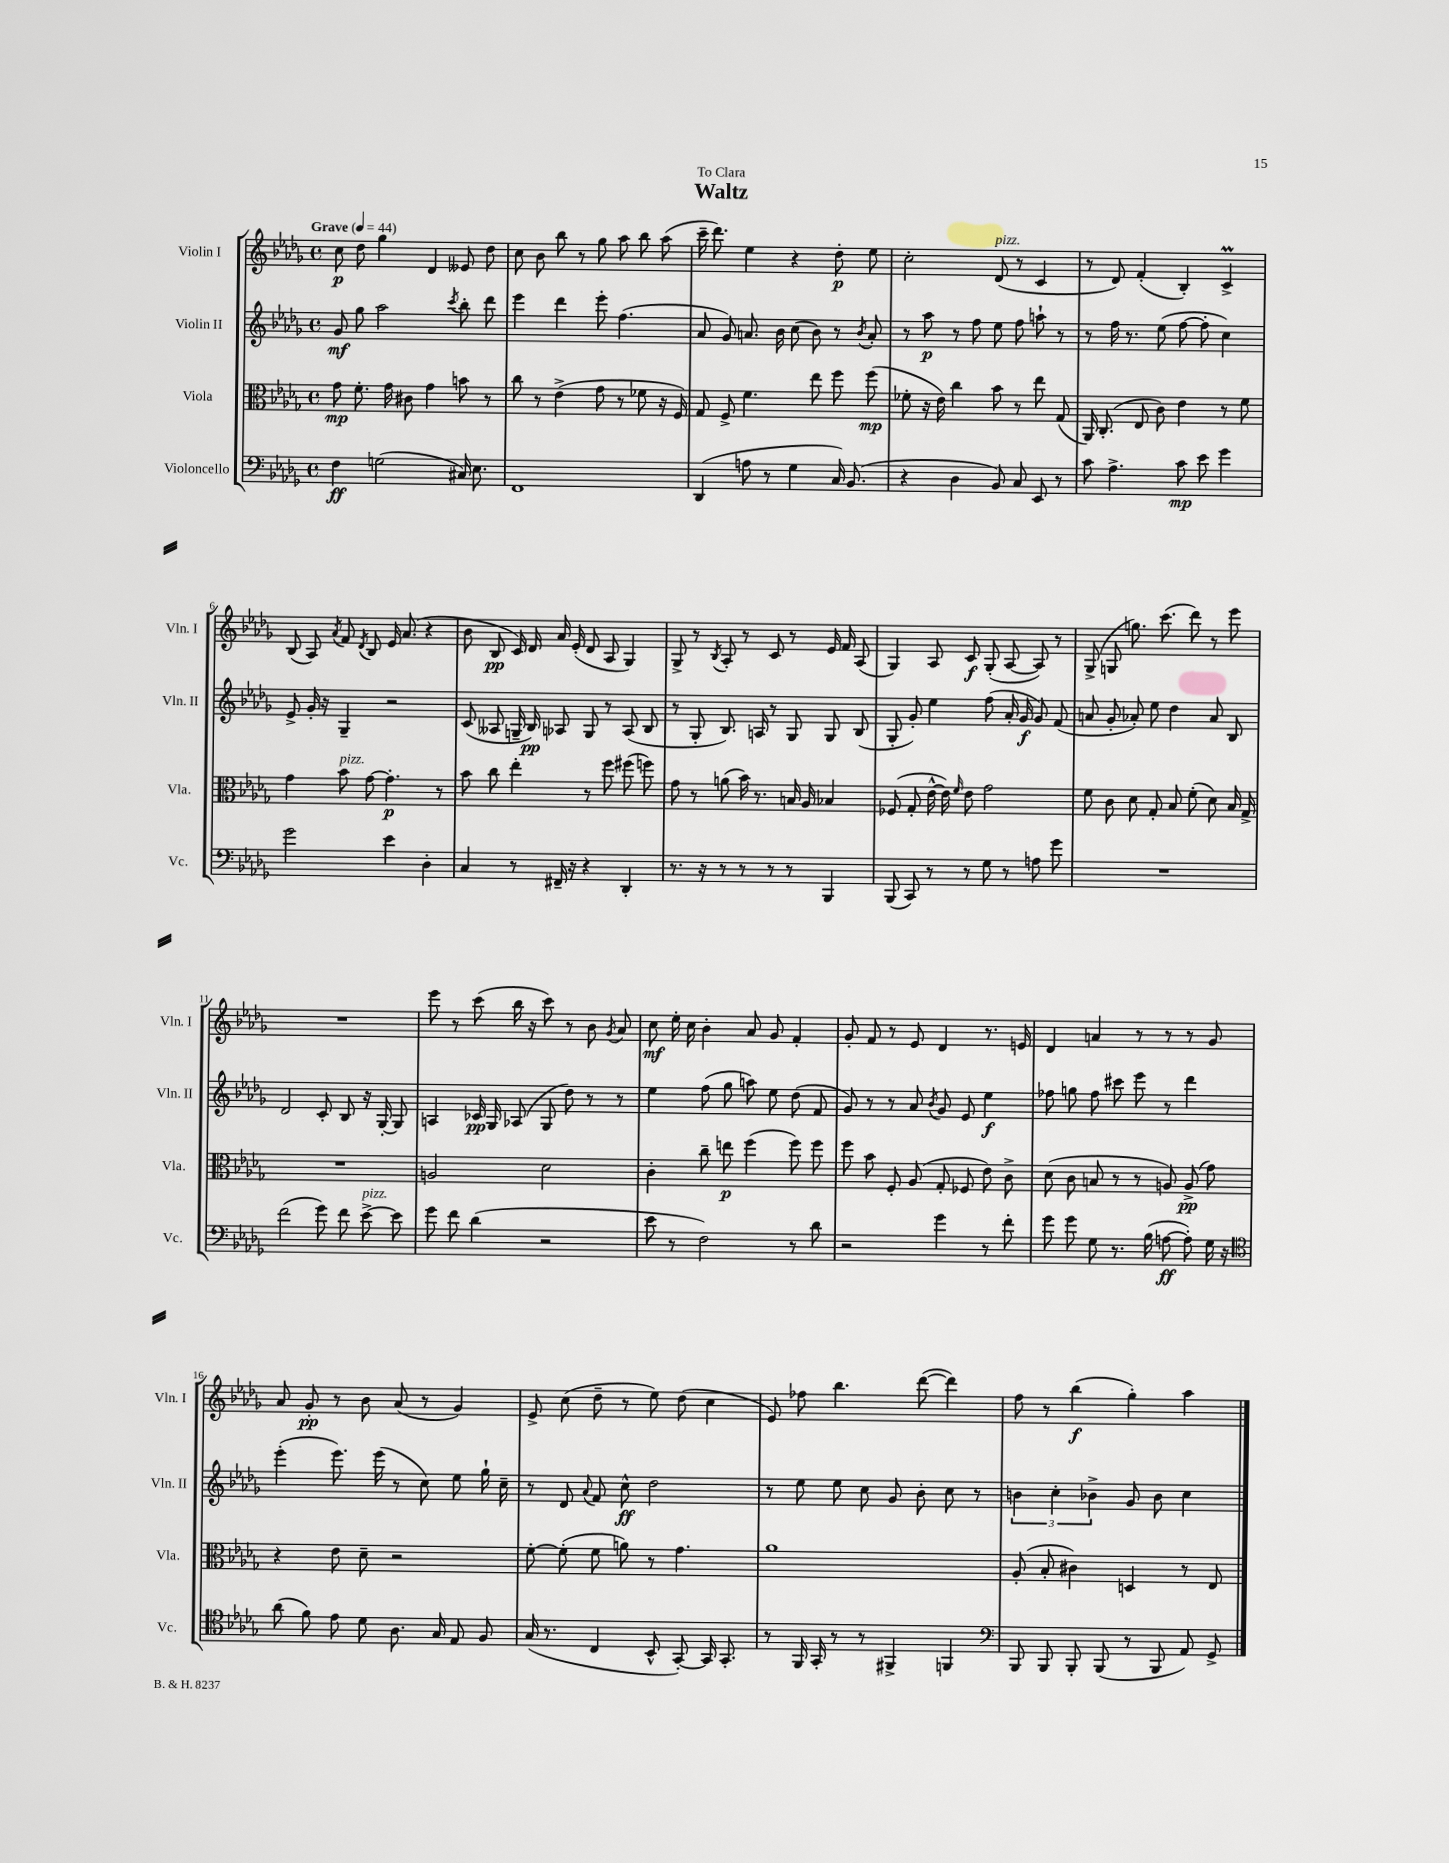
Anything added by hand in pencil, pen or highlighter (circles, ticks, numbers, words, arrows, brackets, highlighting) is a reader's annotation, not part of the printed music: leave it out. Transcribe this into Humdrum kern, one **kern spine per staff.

**kern	**kern	**kern	**kern
*staff4	*staff3	*staff2	*staff1
*clefF4	*clefC3	*clefG2	*clefG2
*k[b-e-a-d-g-]	*k[b-e-a-d-g-]	*k[b-e-a-d-g-]	*k[b-e-a-d-g-]
*M4/4	*M4/4	*M4/4	*M4/4
*met(c)	*met(c)	*met(c)	*met(c)
*MM44	*MM44	*MM44	*MM44
4F\	8g-\	8g-/	8cc\
.	8.f'\	8gg-\	8dd-\
(2G\	.	2aa-\	4gg-\
.	16g-\	.	.
.	8c#\	.	.
.	4g-\	.	4d-/
.	.	8qccc/	.
16C#/)	8b\	8bb-'\	8e--/
8.E-\	.	.	.
.	8r	8ddd-\	8dd-\
=	=	=	=
1FF	8cc\	4eee-\	8cc\
.	8r	.	8b-\
.	(4e-^\	4ddd-\	8bb-\
.	.	.	8r
.	8g-\	8eee-'\	8gg-\
.	8r	(4.ff\	8aa-\
.	8f-\	.	8bb-\
.	16r	.	(8aa-\
.	16F/)	.	.
=	=	=	=
(4DD-/	8G-/	8a-/	16ccc~\
.	.	.	8.ddd-\)
.	8F^/	8g-/)	.
8A\	4.f\	8.a/	4ee-\
8r	.	.	.
.	.	16b-\	.
4G-\	.	(8cc\	4r
.	8ee-\	8b-\)	.
16C/)	8ff\	8r	8dd-'\
(8.BB-/	.	.	.
.	.	8qb-/	.
.	(8ff\	8a'/	8ee-\
=	=	=	=
4r	8f-'\	8r	2cc'\
.	16r	8aa-\	.
.	16e-\)	.	.
4D-\	4cc\	8r	.
.	.	8ff\	.
8BB-/)	8b-\	8ee-\	(8d-/
8C/	8r	8ff\	8r
8EE-/	8ee-\	8aa`\	4c/
8r	(8G-/	8r	.
=	=	=	=
8c\	16AA-/)	8r	8r
.	(8.C'/	.	.
4.A-^\	.	16ff\	8d-/)
.	.	8.r	.
.	8E-/	.	(4f'/
.	8c\)	(8ee-\	.
8c\	4e-\	[8ff\	4B-'/)
8e-\	.	8ff'\]	.
4g-\	8r	4cc\)	4c^/
.	8f\	.	.
=	=	=	=
2g-\	4g-\	8e-^/	(8B-/
.	.	16g-'/	8A-/)
.	.	16r	.
.	.	.	8qa-/
.	8b-\	4G-~/	8f/
.	.	.	8qd-/
.	[8g-\	.	8B-/
4e-\	4.g-'\]	2r	16e-/
.	.	.	(8.a-/
4D-'\	.	.	4r
.	8r	.	.
=	=	=	=
4C/	8b-\	(8c/	8b-\
.	8cc\	8A--/	8B-/
8r	4ee-'\	16G~/	16c/)
.	.	16B-/)	16d-/
16FF#~/	.	8A-/	16a-/
16r	.	.	(16e-'/
4r	8r	8G/	8d-/
.	8ff\	8r	8A-/
4DD-'/	(8ff#\	(8A-/	4G-/)
.	8ff\)	8B-/	.
=	=	=	=
8.r	8g-\	8r	8G-^/
.	8r	8G-'/	8r
16r	.	.	.
.	.	.	8qB-/
8r	(8a\	8.B-/)	8A-'/
8r	16b-\)	.	8r
.	8.r	16A/	.
8r	.	8r	8c/
8r	16B/	8G-/	8r
.	16A-/	.	.
4BBB-/	4B-/	8G-/	16e-/
.	.	.	16f/
.	.	(8B-/	(8A-/
=	=	=	=
(8BBB-/	(8F-/	8G-'/	4G-/)
8CC/)	8G-'/	8g-'/)	.
8r	[16e-^^\	4ee-\	8A-/
.	16e-\])	.	.
.	16qqf/	.	.
8r	8e-\	.	8c/
8G-\	2g-\	(8ff\	(8G-'/
8r	.	16a-'/	[8A-/
.	.	16g-/	.
8A\	.	8g-/)	8A-/])
8g-\	.	(8f/	8r
=	=	=	=
1r	8f\	8a/	(8G-^/
.	8c\	8g-'/	8G/
.	8d-\	8a-'/)	8.gg\)
.	8G-'/	8ee-\	.
.	.	.	(8.ccc\
.	8B-/	4dd-\	.
.	(8f'\	.	8ddd-\)
.	8d-\)	8a-/	8r
.	16B-/	8B-/	8eee-\
.	16G-^/	.	.
=	=	=	=
(2f\	1r	2d-/	1r
8g-\)	.	8c'/	.
8f\	.	8B-/	.
[8e-^\	.	16r	.
.	.	[16G-'/	.
8e-\]	.	8G-/]	.
=	=	=	=
8g-\	2A/	4A/	8eee-\
8f\	.	.	8r
(4d-\	.	16c-/	(8ccc\
.	.	16G-/	.
.	.	(8A-/	16bb-\
.	.	.	16r
2r	2d-\	8G-/	8ccc\)
.	.	8dd-\)	8r
.	.	8r	8b-\
.	.	.	8qg-/
.	.	8r	8a-/
=	=	=	=
8e-\	4c'\	4ee-\	8cc\
8r	.	.	16ee-'\
.	.	.	16cc\
2F\)	8cc~\	(8ff\	4b-'\
.	8ee\	8gg-\	.
.	(4ff\	8aa\)	8a-/
.	.	8ee-\	8g-/
8r	8ff\)	(8dd-\	4f'/
8d-\	8ff\	8f/	.
=	=	=	=
2r	8ff\	8g-/)	8g-'/
.	8b-\	8r	8f/
.	8F'/	8r	8r
.	(8A-/	8a-/	8e-/
.	.	8qb-/	.
4g-\	8G-'/	8g-/	4d-/
.	8F-/	8e-/	.
8r	8e-\)	4ee-\	8.r
8f'\	8c^\	.	.
.	.	.	16e/
=	=	=	=
8g-\	(8d-\	8ff-\	4d-/
8g-\	8c\	8gg\	.
8G-\	8B/	8ff-\	4a/
8.r	8r	8ccc#\	.
.	8r	8eee-\	8r
(16B-\	.	.	.
[8A\	8A/)	8r	8r
8A'\])	(8A^/	4ddd-\	8r
16G-\	8g-\)	.	8g-/
16r	.	.	.
=	=	=	=
*clefC4	*	*	*
(8a-\	4r	(4eee-'\	8a-/
8f\)	.	.	8g-'/
8e-\	8e-\	8.eee-\)	8r
8d-\	8d-~\	.	8b-\
.	.	(16eee-\	.
8.A-\	2r	8r	(8a-/
.	.	8cc\)	8r
16G-/	.	.	.
8E-/	.	8ee-\	4g-/)
8F/	.	16gg-`\	.
.	.	16cc~\	.
=	=	=	=
(16G-/	[8f'\	8r	8e-^/
8.r	.	.	.
.	(8f'\]	8d-/	(8cc\
.	.	8qqa-/	.
4C/	8f\	8f/	8dd-~\
.	8a\)	8cc^^\	8r
8BB-^^/	8r	2dd-\	8ee-\)
[8GG-'/)	4.g-\	.	(8dd-\
16GG-/]	.	.	4cc\
8.GG-'/	.	.	.
=	=	=	=
8r	1a-	8r	8e-/)
16FF/	.	8ee-\	8ff-\
16GG-'/	.	.	.
8r	.	8ee-\	4.bb-\
8r	.	8cc\	.
4FF#^/	.	8g-/	.
.	.	8b-'\	([8ddd-\
4FF/	.	8cc\	4ddd-\])
.	.	8r	.
=	=	=	=
*clefF4	*	*	*
8BBB-/	(8A-'/	6b\	8ff\
8BBB-/	8B-'/	.	8r
.	.	6cc'\	.
8BBB-'/	4c#\)	.	(4bb-\
.	.	6b-^\	.
(8BBB-/	.	.	.
8r	4D/	8g-/	4gg-'\)
8BBB-/	.	8b-\	.
8AA-/)	8r	4cc\	4aa-\
8GG-^/	8E-/	.	.
==	==	==	==
*-	*-	*-	*-
